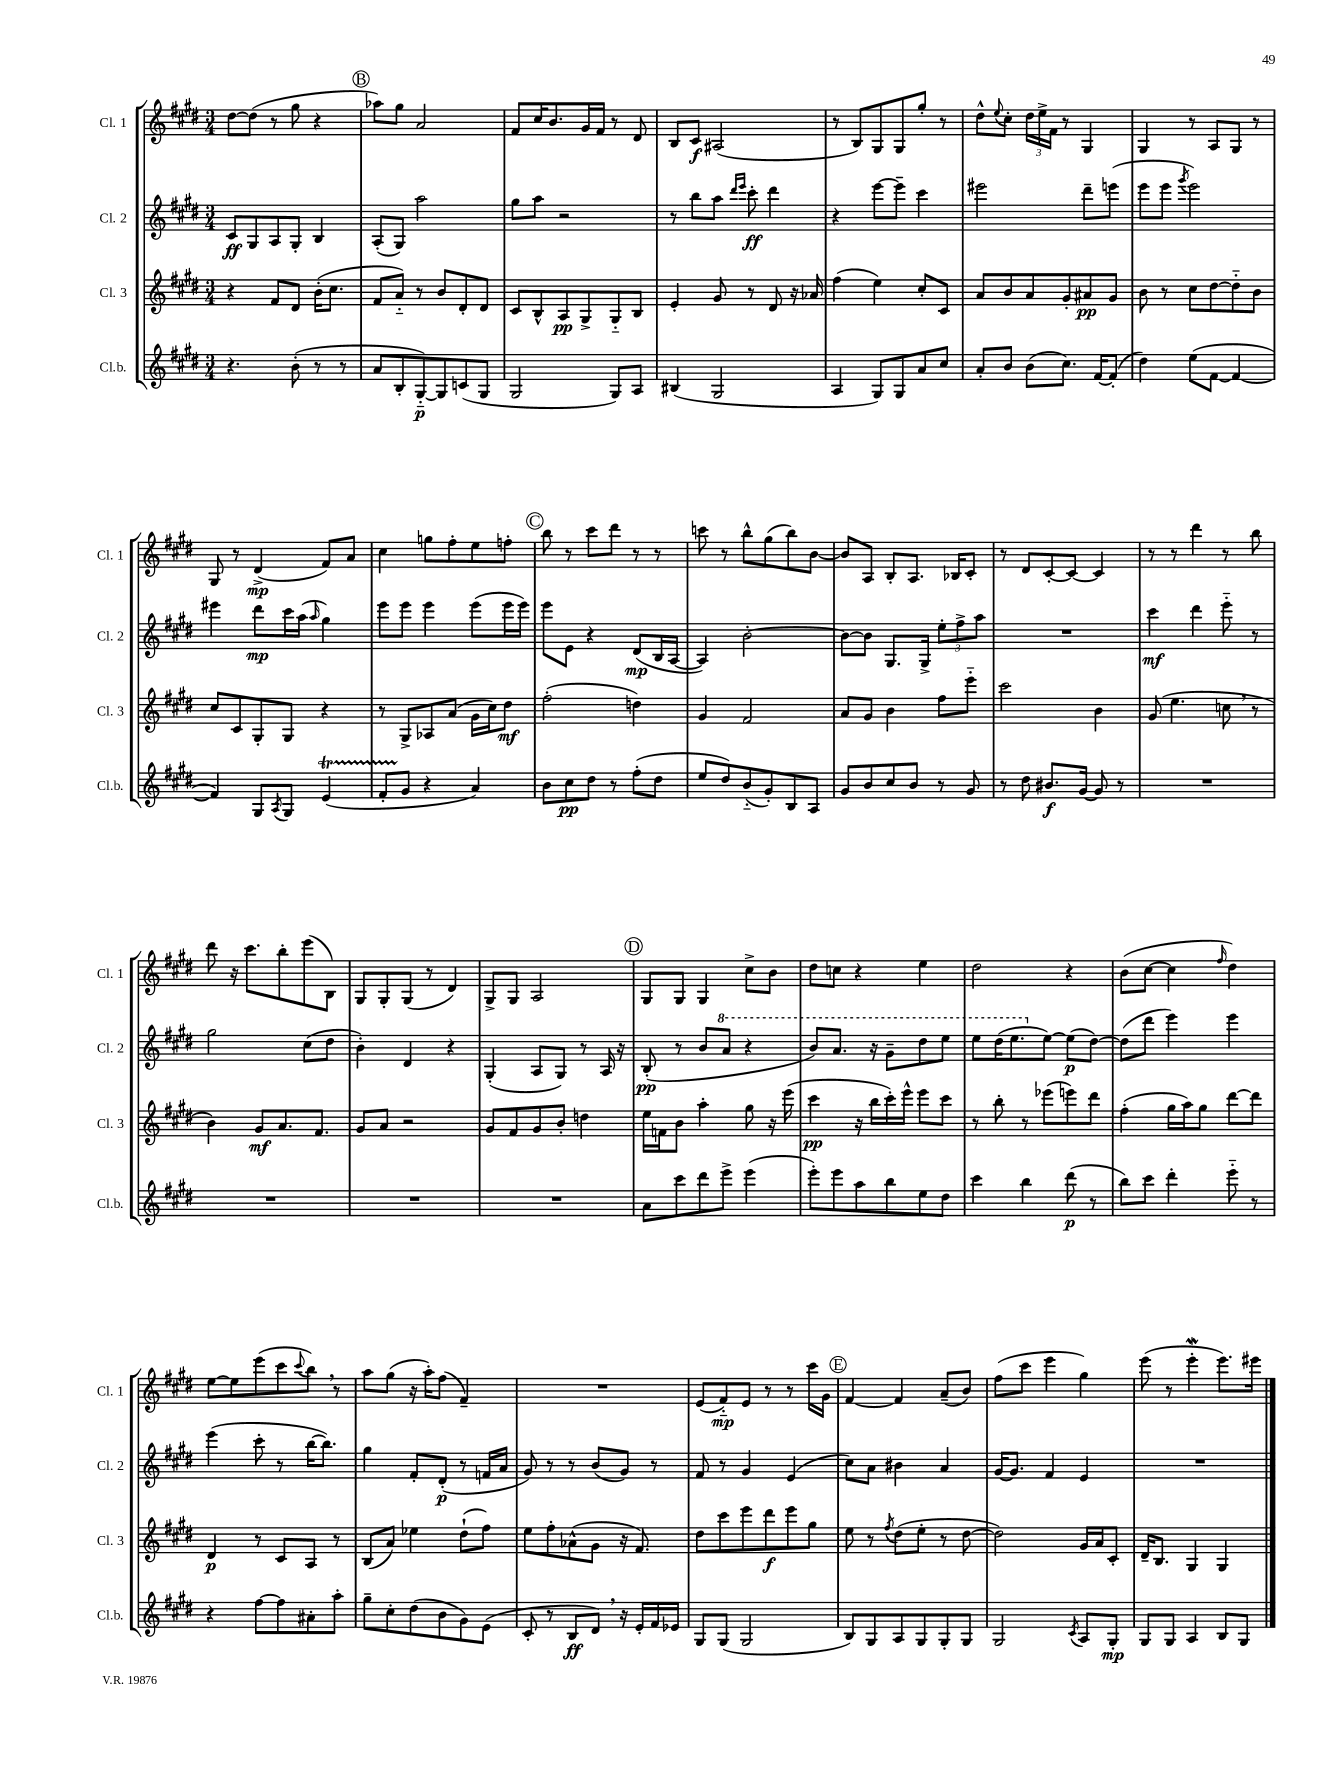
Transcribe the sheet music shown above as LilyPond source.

<<
\new StaffGroup <<
\new Staff = "s0" \with { instrumentName = "Cl. 1" shortInstrumentName = "Cl. 1" } {
    \clef treble \key e \major \numericTimeSignature \time 3/4
    dis''8~ dis''8( r8 gis''8 r4 |
    \mark \markup { \circle "B" } aes''8) gis''8 a'2 |
    fis'8 cis''16 b'8. gis'16 fis'16 r8 dis'8 |
    b8 cis'8\f ais2( |
    r8 b8) gis8 gis8 gis''8-. r8 |
    dis''8-^ \appoggiatura { e''8 } cis''8-. \tuplet 3/2 { dis''16 e''16-> fis'16 } r8 gis4 |
    gis4 r8 a8 gis8 r8 |
    gis8 r8 dis'4->\mp( fis'8) a'8 |
    cis''4 g''8 fis''8-. e''8 f''8-. |
    \mark \markup { \circle "C" } b''8 r8 cis'''8 dis'''8 r8 r8 |
    c'''8 r8 b''8-^ gis''8( b''8) b'8~ |
    b'8 a8 b8-. a8. bes16 cis'8-. |
    r8 dis'8 cis'8~-. cis'8~ cis'4 |
    r8 r8 dis'''4 r8 b''8 |
    dis'''8 r16 cis'''8. b''8-. e'''8( b8) |
    gis8 gis8-. gis8( r8 dis'4) |
    gis8-> gis8 a2 |
    \mark \markup { \circle "D" } gis8 gis8 gis4 cis''8-> b'8 |
    dis''8 c''8 r4 e''4 |
    dis''2 r4 |
    b'8( cis''8~ cis''4 \grace { fis''16 } dis''4) |
    e''8~ e''8 e'''8( cis'''8 \appoggiatura { cis'''8 } b''8) \breathe r8 |
    a''8 gis''8( r16 a''16-.) fis''8( fis'4--) |
    R2. |
    e'8( fis'8-_\mp) e'8 r8 r8 cis'''16 gis'16 |
    \mark \markup { \circle "E" } fis'4~ fis'4 a'8--( b'8) |
    fis''8( cis'''8 e'''4 gis''4) |
    e'''8( r8 e'''4-.\mordent e'''8.) eis'''16 \bar "|." |
}
\new Staff = "s1" \with { instrumentName = "Cl. 2" shortInstrumentName = "Cl. 2" } {
    \clef treble \key e \major \numericTimeSignature \time 3/4
    cis'8\ff gis8 a8 gis8-. b4 |
    \mark \markup { \circle "B" } a8-.( gis8) a''2 |
    gis''8 a''8 r2 |
    r8 b''8 a''8 \grace { dis'''16 e'''16 } cis'''8-.\ff dis'''4 |
    r4 e'''8~ e'''8-- cis'''4 |
    eis'''2 dis'''8-- e'''8( |
    e'''8 e'''8 \acciaccatura { gis'''8 } e'''2) |
    eis'''4 dis'''8\mp cis'''16 a''16( \grace { a''16 } gis''4) |
    e'''8 e'''8 e'''4 e'''8( e'''16 e'''16) |
    \mark \markup { \circle "C" } e'''8 e'8 r4 dis'8\mp( b16 a16~ |
    a4) b'2~-. |
    b'8~ b'8 gis8. gis16-> \tuplet 3/2 { e''8-. fis''8-> a''8 } |
    R2. |
    cis'''4\mf dis'''4 e'''8-_ r8 |
    gis''2 cis''8( dis''8 |
    b'4-.) dis'4 r4 |
    gis4-.( a8 gis8) r8 a16 r16 |
    \mark \markup { \circle "D" } b8-.\pp( r8 b'8 \ottava #1 a''8 r4 |
    b''8) a''8. r16 gis''8-- dis'''8 e'''8 |
    e'''8 dis'''16( e'''8. \ottava #0 e''8~) e''8\p( dis''8~) |
    dis''8( dis'''8 e'''4) e'''4 |
    e'''4( cis'''8-. r8 b''16~ b''8.) |
    gis''4 fis'8-. dis'8-.\p( r8 f'16 a'16 |
    gis'8) r8 r8 b'8( gis'8) r8 |
    fis'8 r8 gis'4 e'4( |
    \mark \markup { \circle "E" } cis''8) a'8 bis'4 a'4 |
    gis'16~ gis'8. fis'4 e'4 |
    R2. \bar "|." |
}
\new Staff = "s2" \with { instrumentName = "Cl. 3" shortInstrumentName = "Cl. 3" } {
    \clef treble \key e \major \numericTimeSignature \time 3/4
    r4 fis'8 dis'8 b'16-.( cis''8. |
    \mark \markup { \circle "B" } fis'8 a'8-_) r8 b'8 dis'8-. dis'8 |
    cis'8 b8-^ a8\pp gis8-> gis8-_ b8 |
    e'4-. gis'8 r8 dis'8 r16 aes'16 |
    fis''4( e''4) cis''8-. cis'8 |
    a'8 b'8 a'8 gis'8-. ais'8\pp gis'8 |
    b'8 r8 cis''8 dis''8~ dis''8-_ b'8 |
    cis''8 cis'8 gis8-. gis8 r4 |
    r8 gis8-> aes8 a'8( gis'16 cis''16) dis''8\mf |
    \mark \markup { \circle "C" } fis''2-.( d''4) |
    gis'4 fis'2 |
    a'8 gis'8 b'4 fis''8 e'''8-_ |
    cis'''2 b'4 |
    gis'8( e''4. c''8 \breathe r8 |
    b'4) gis'8\mf a'8. fis'8. |
    gis'8 a'8 r2 |
    gis'8 fis'8 gis'8 b'8-. d''4 |
    \mark \markup { \circle "D" } e''16 f'16 b'8 a''4-. gis''8 r16 e'''16( |
    cis'''4\pp r16 b''16 cis'''16-.) e'''16-^ e'''8 cis'''8 |
    r8 b''8-. r8 ees'''8( e'''8) dis'''8 |
    fis''4-.( gis''16 a''16) gis''8 dis'''8~ dis'''8 |
    dis'4\p r8 cis'8 a8 r8 |
    b8( a'8) ees''4 dis''8-!( fis''8) |
    e''8 fis''8-. aes'8-^( gis'8 r16 fis'8.) |
    dis''8 cis'''8 e'''8 dis'''8\f e'''8 gis''8 |
    \mark \markup { \circle "E" } e''8 r8 \acciaccatura { fis''8 } dis''8( e''8-. r8 dis''8~ |
    dis''2) gis'16 a'16 cis'8-. |
    dis'16-- b8. gis4 gis4 \bar "|." |
}
\new Staff = "s3" \with { instrumentName = "Cl.b." shortInstrumentName = "Cl.b." } {
    \clef treble \key e \major \numericTimeSignature \time 3/4
    r4. b'8-.( r8 r8 |
    \mark \markup { \circle "B" } a'8 b8-. gis8~-_\p) gis8 c'8( gis8 |
    gis2 gis8) a8 |
    bis4( gis2 |
    a4 gis8) gis8 a'8 cis''8 |
    a'8-. b'8 b'8( cis''8.) fis'16~ fis'8-.( |
    dis''4) e''8( fis'8~ fis'4~ |
    fis'4) gis8 \acciaccatura { a8 } gis8 e'4\startTrillSpan( |
    fis'8-. gis'8\stopTrillSpan r4 a'4) |
    \mark \markup { \circle "C" } b'8 cis''8\pp dis''8 r8 fis''8-.( dis''8 |
    e''8 dis''8) b'8-_( gis'8-.) b8 a8 |
    gis'8 b'8 cis''8 b'8 r8 gis'8 |
    r8 dis''8 bis'8.\f gis'16~ gis'8 r8 |
    R2. |
    R2. |
    R2. |
    R2. |
    \mark \markup { \circle "D" } a'8 cis'''8 dis'''8 e'''8-> e'''4( |
    e'''8-.) e'''8 a''8 b''8 e''8 dis''8 |
    cis'''4 b''4 dis'''8\p( r8 |
    b''8) cis'''8 dis'''4-. e'''8-_ r8 |
    r4 fis''8~ fis''8 ais'8-. a''8-. |
    gis''8-- cis''8-. dis''8( b'8 gis'8) e'8( |
    cis'8-. r8 b8\ff dis'8) \breathe r16 e'16-. fis'16 ees'16 |
    gis8 gis8( gis2 |
    \mark \markup { \circle "E" } b8) gis8 a8 gis8 gis8-. gis8 |
    gis2 \acciaccatura { cis'8 } a8 gis8-.\mp |
    gis8 gis8 a4 b8 gis8 \bar "|." |
}
>>
>>
\layout { \context { \Score \remove "Bar_number_engraver" } }
